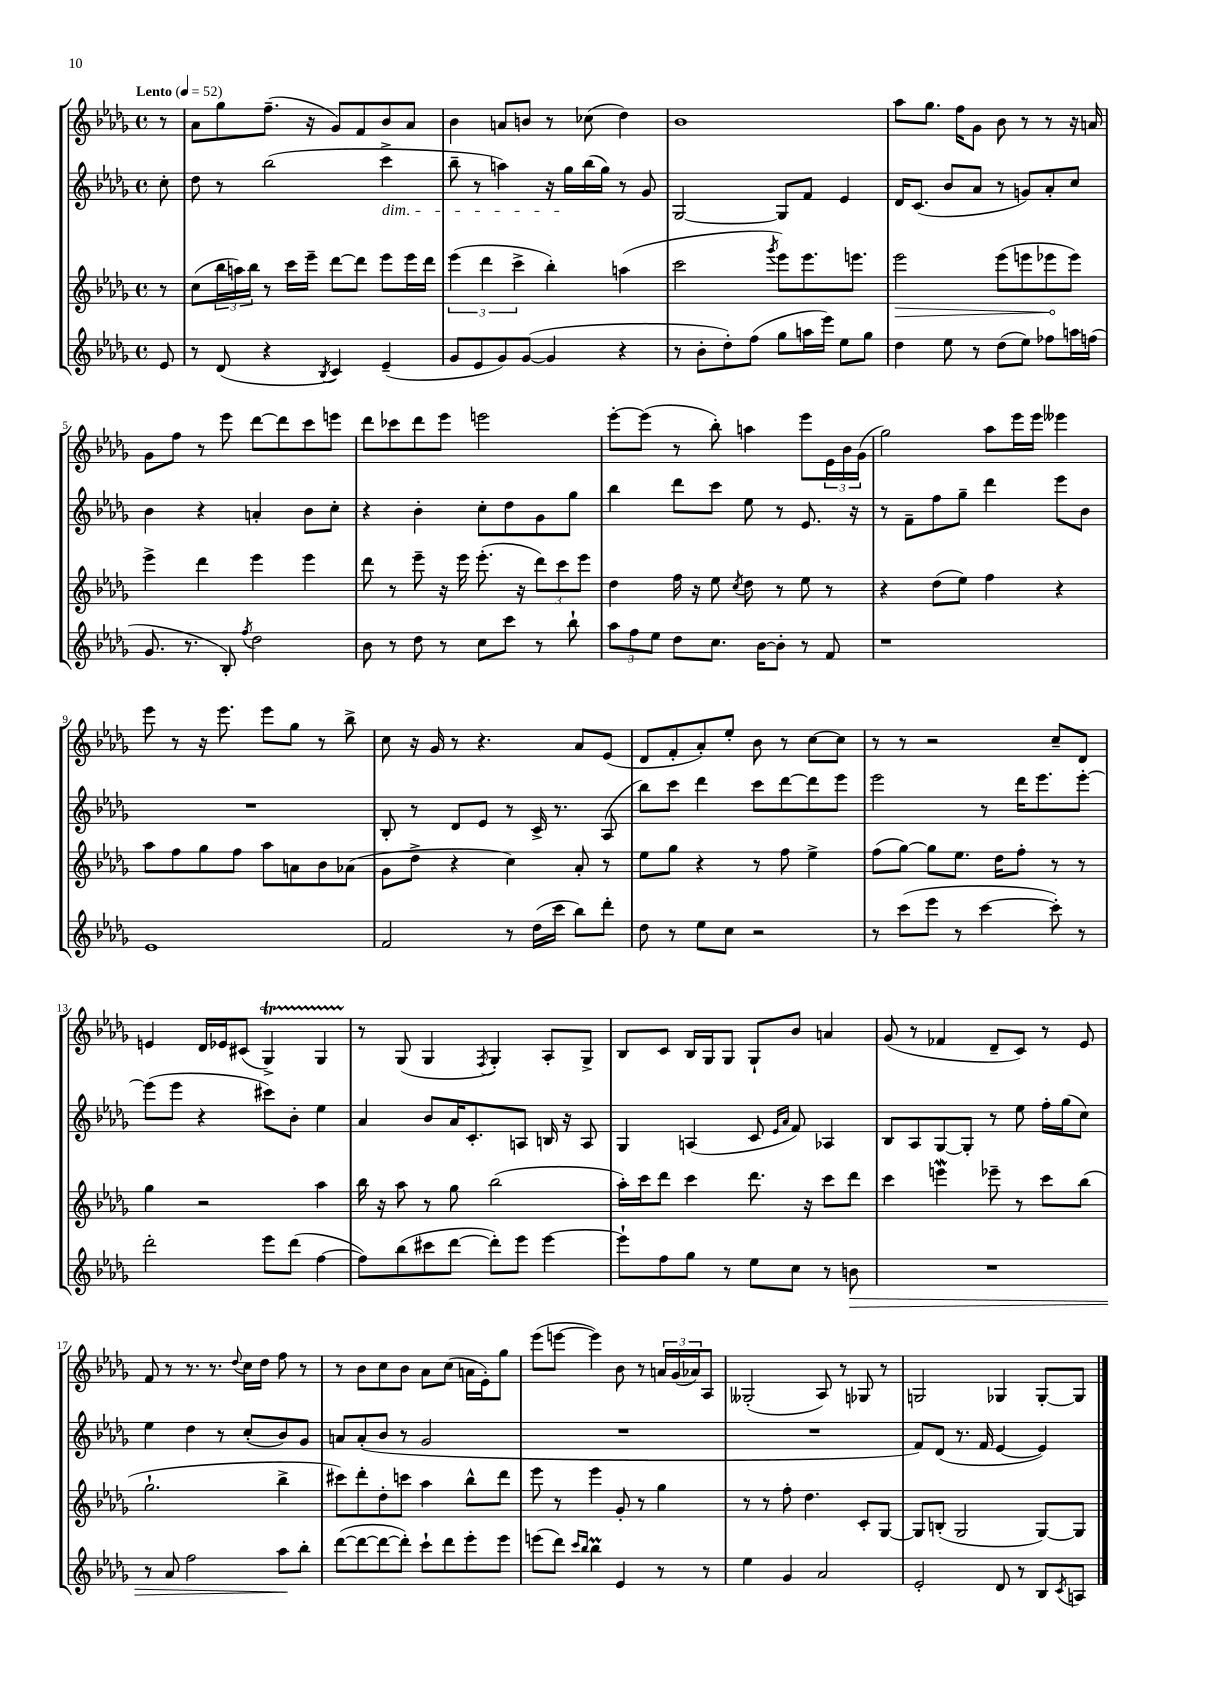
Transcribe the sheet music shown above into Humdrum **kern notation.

**kern	**kern	**kern	**kern
*staff4	*staff3	*staff2	*staff1
*clefG2	*clefG2	*clefG2	*clefG2
*k[b-e-a-d-g-]	*k[b-e-a-d-g-]	*k[b-e-a-d-g-]	*k[b-e-a-d-g-]
*M4/4	*M4/4	*M4/4	*M4/4
*met(c)	*met(c)	*met(c)	*met(c)
*MM52	*MM52	*MM52	*MM52
8e-	8r	8cc'	8r
=	=	=	=
8r	(8cc	8dd-	8a-
(8d-	24bb-	8r	8gg-
.	24aa)	.	.
.	24bb-	.	.
4r	8r	(2bb-	(8.ff~
.	16ccc	.	.
.	16eee-~	.	16r
8qB-	.	.	.
4c)	[8ddd-	.	8g-)
.	8ddd-]	.	8f
(4e-~	8eee-	4ccc^	8b-
.	16eee-	.	8a-
.	16ddd-	.	.
=	=	=	=
8g-	(6eee-	8bb-~	4b-
8e-	.	8r	.
.	6ddd-	.	.
8g-)	.	4aa)	8a
.	6ccc^	.	.
([8g-	.	.	8b
4g-]	4bb-')	16r	8r
.	.	16gg-	.
.	.	(16bb-	(8cc-
.	.	16gg-)	.
4r	(4aa	8r	4dd-)
.	.	8g-	.
=	=	=	=
8r	2ccc	[2G-	1b-
8b-'	.	.	.
8dd-')	.	.	.
(8ff	.	.	.
.	8qggg-	.	.
8gg-	8eee-)	8G-]	.
16aa	8.eee-	8f	.
16eee-)	.	.	.
8ee-	.	4e-	.
.	8.eee	.	.
8gg-	.	.	.
=	=	=	=
4dd-	2eee-	16d-	8aa-
.	.	(8.c	.
.	.	.	8.gg-
8ee-	.	8b-	.
.	.	.	16ff
8r	.	8a-	8g-
(8dd-	(8eee-	8r	8b-
8ee-)	8eee	8g)	8r
8ff-	8eee-	8a-'	8r
16aa	8eee-)	8cc	16r
(16ff	.	.	16a
=	=	=	=
8.g-	4eee-^	4b-	8g-
.	.	.	8ff
8.r	.	.	.
.	4ddd-	4r	8r
8B-')	.	.	8eee-
8qff	.	.	.
2dd-	4eee-	4a'	[8ddd-
.	.	.	8ddd-]
.	4eee-	8b-	8ccc
.	.	8cc'	8eee
=	=	=	=
8b-	8ddd-	4r	8ddd-
8r	8r	.	8ccc-
8dd-	8eee-~	4b-'	8ddd-
8r	16r	.	8eee-
.	16eee-	.	.
8cc	(8.eee-'	8cc'	2eee
8ccc	.	8dd-	.
.	16r	.	.
8r	12ddd-)	8g-	.
.	12ccc	.	.
8bb-`	.	8gg-	.
.	12eee-	.	.
=	=	=	=
12aa-	4dd-	4bb-	[8eee-'
12ff	.	.	.
.	.	.	(8eee-]
12ee-	.	.	.
8dd-	16ff	8ddd-	8r
.	16r	.	.
8.cc	8ee-	8ccc	8bb-')
.	8qcc	.	.
.	8dd-	8ee-	4aa
[16b-	.	.	.
8b-']	8r	8r	.
8r	8ee-	8.e-	8eee-
8f	8r	.	24e-
.	.	.	24b-
.	.	16r	.
.	.	.	(24g-
=	=	=	=
1r	4r	8r	2gg-)
.	.	8f~	.
.	(8dd-	8ff	.
.	8ee-)	8gg-~	.
.	4ff	4ddd-	8aa-
.	.	.	16eee-
.	.	.	16eee-
.	4r	8eee-	4eee--
.	.	8b-	.
=	=	=	=
1e-	8aa-	1r	8eee-
.	8ff	.	8r
.	8gg-	.	16r
.	.	.	8.eee-
.	8ff	.	.
.	8aa-	.	8eee-
.	8a	.	8gg-
.	8b-	.	8r
.	(8a-	.	8bb-^
=	=	=	=
2f	8g-	8B-'	8cc
.	8dd-^	8r	16r
.	.	.	16g-
.	4r	8d-	8r
.	.	8e-	4.r
8r	4cc)	8r	.
(16dd-	.	16c^	.
16ccc	.	8.r	.
8bb-)	8a-'	.	8a-
8ddd-'	8r	(8A-	(8e-
=	=	=	=
8dd-	8ee-	8bb-)	8d-
8r	8gg-	8ccc	8f'
8ee-	4r	4ddd-	8a-')
8cc	.	.	8ee-'
2r	8r	8ccc	8b-
.	8ff	[8ddd-	8r
.	4ee-^	8ddd-]	[8cc
.	.	8eee-	8cc]
=	=	=	=
8r	(8ff	2eee-	8r
(8ccc	[8gg-)	.	8r
8eee-	8gg-]	.	2r
8r	8.ee-	.	.
[4ccc	.	8r	.
.	16dd-	.	.
.	8ff'	16ddd-	.
.	.	8.eee-	.
8ccc'])	8r	.	8cc~
8r	8r	[8eee-'	8d-
=	=	=	=
2ddd-'	4gg-	(8eee-]	4e
.	.	8eee-	.
.	2r	4r	16d-
.	.	.	16e-
.	.	.	(8c#
8eee-	.	8ccc#)	4G-^)
(8ddd-	.	8b-'	.
[4ff	4aa-	4ee-	4G-
=	=	=	=
8ff])	16bb-	4a-	8r
.	16r	.	.
(8bb-	8aa-	.	(8G-
8ccc#	8r	8b-	4G-
[8ddd-	8gg-	16a-	.
.	.	8.c'	.
.	.	.	8qF
8ddd-'])	(2bb-	.	4G-')
8eee-	.	8A	.
[4eee-	.	16B	8A-'
.	.	16r	.
.	.	8A	8G-^
=	=	=	=
8eee-`]	16aa-')	4G-	8B-
.	16ccc	.	.
8ff	8ddd-	.	8c
8gg-	4ccc	(4A	16B-
.	.	.	16G-
8r	.	.	8G-
8ee-	8.ddd-	8c	8G-`
.	.	16qqe-	.
.	.	16qqa-	.
8cc	.	8f)	8b-
.	16r	.	.
8r	8ccc	4A-	4a
8b	8ddd-	.	.
=	=	=	=
1r	4ccc	8B-	(8g-
.	.	8A-	8r
.	4eee	[8G-	4f-
.	.	8G-']	.
.	8eee-~	8r	8d-~
.	8r	8ee-	8c)
.	8ccc	16ff'	8r
.	.	(16gg-	.
.	(8bb-	8cc)	8e-
=	=	=	=
8r	2.gg-`	4ee-	8f
8a-	.	.	8r
2ff	.	4dd-	8.r
.	.	.	8.r
.	.	8r	.
.	.	.	8qqdd-
.	.	(8cc'	16cc
.	.	.	16dd-
8aa-	4bb-^	8b-)	8ff
8bb-'	.	8g-	8r
=	=	=	=
([8ddd-	8ccc#)	8a	8r
8ddd-_	8ddd-'	(8a'	8b-
8ddd-_	8dd-'	8b-	8cc
8ddd-'])	8ccc	8r	8b-
8ccc`	4aa-	2g-	8a-
8ddd-	.	.	(8cc
8eee-'	8bb-^^	.	16a
.	.	.	16e-')
8eee-	8ddd-	.	8gg-
=	=	=	=
(8eee	8eee-	1r	(8eee-
8ddd-)	8r	.	[8eee
16qqccc	.	.	.
16qqbb-	.	.	.
4bb-	4eee-	.	4eee])
4e-	8g-'	.	8b-
.	8r	.	8r
8r	4gg-	.	24a
.	.	.	(24g-
.	.	.	24a-)
8r	.	.	8A-
=	=	=	=
4ee-	8r	1r	(2G--'
.	8r	.	.
4g-	8ff'	.	.
.	4.dd-	.	.
2a-	.	.	8A-)
.	.	.	8r
.	8c'	.	8G-
.	[8G-	.	8r
=	=	=	=
2e-'	8G-]	8f)	2G
.	(8B'	(8d-	.
.	2G-	8.r	.
.	.	16f	.
8d-	.	[4e-	4G-
8r	.	.	.
8B-	[8G-)	4e-])	[8G-'
8qc	.	.	.
8A	8G-]	.	8G-]
==	==	==	==
*-	*-	*-	*-
